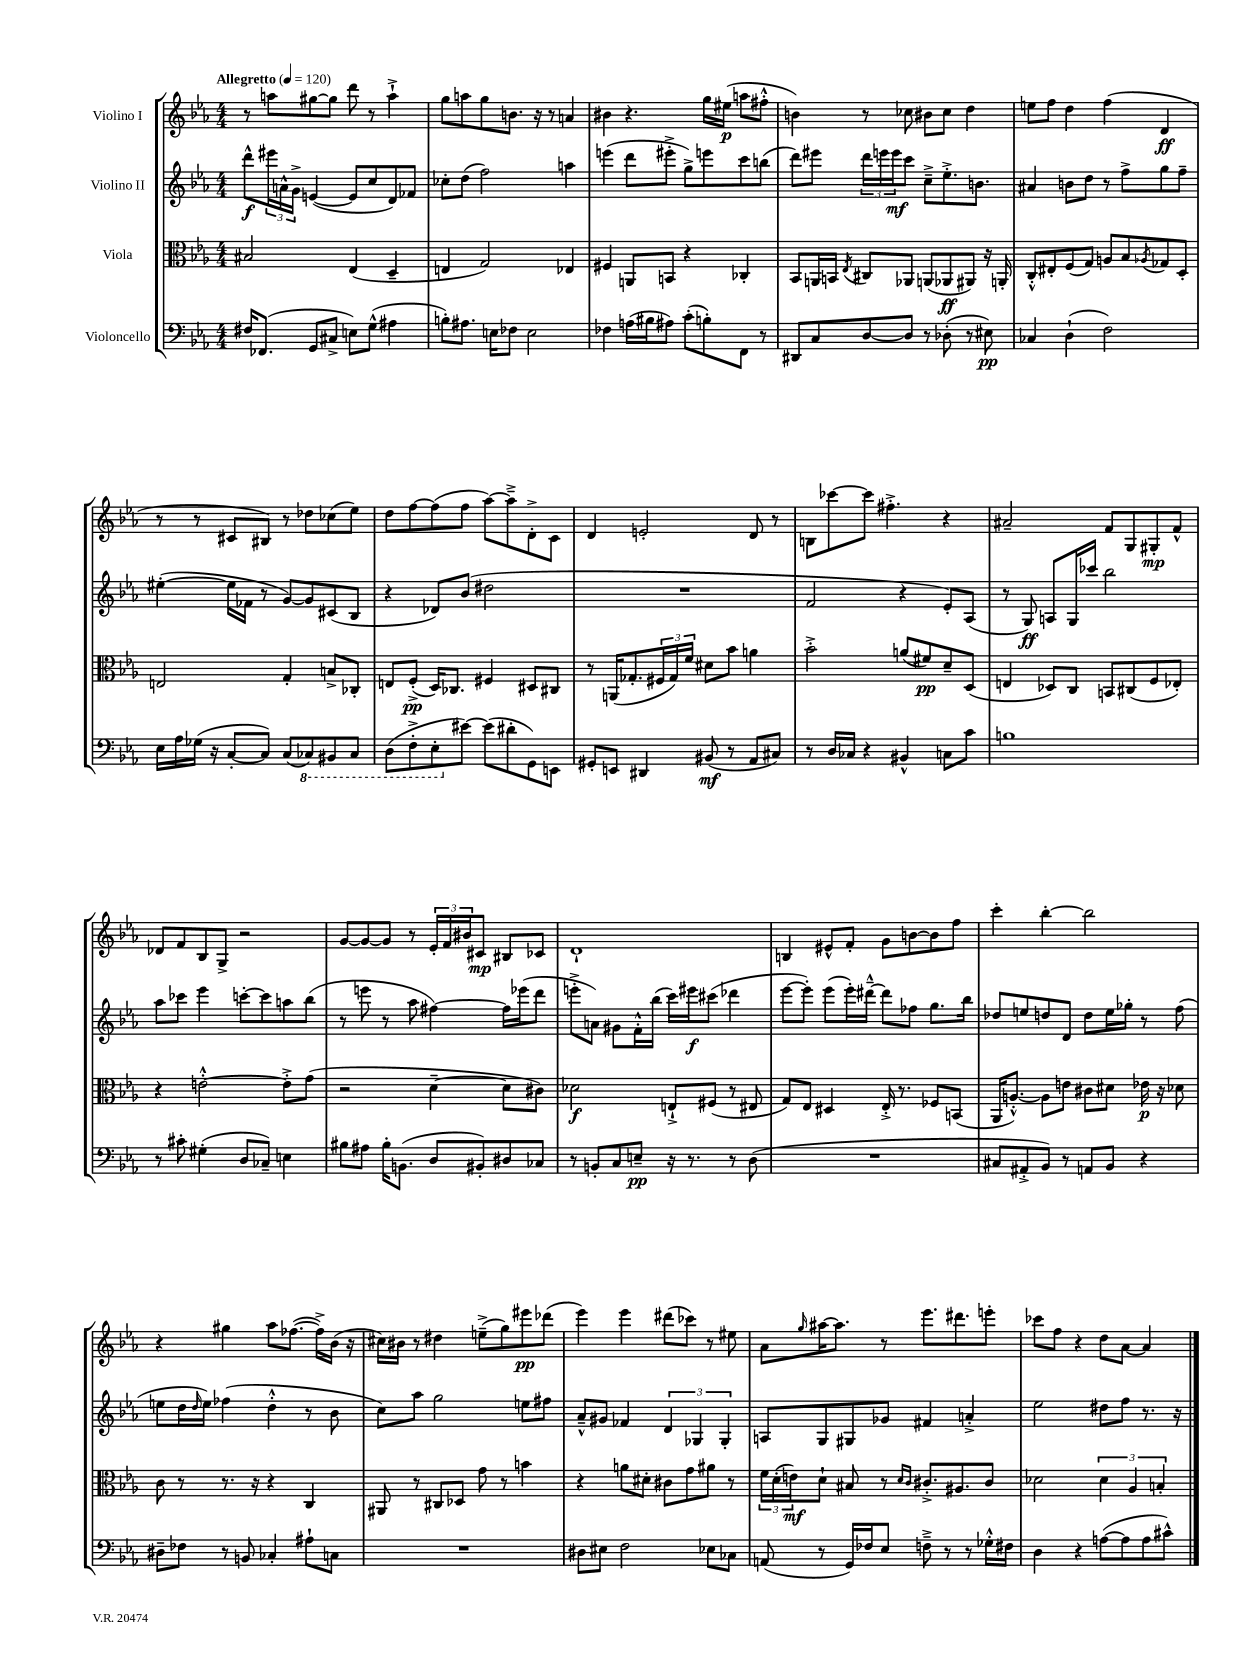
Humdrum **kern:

**kern	**dynam	**kern	**dynam	**kern	**dynam	**kern	**dynam
*part4	*part4	*part3	*part3	*part2	*part2	*part1	*part1
*staff4	*staff4	*staff3	*staff3	*staff2	*staff2	*staff1	*staff1
*I"Violoncello	*	*I"Viola	*	*I"Violino II	*	*I"Violino I	*
*clefF4	*	*clefC3	*	*clefG2	*	*clefG2	*
*k[b-e-a-]	*	*k[b-e-a-]	*	*k[b-e-a-]	*	*k[b-e-a-]	*
*M4/4	*	*M4/4	*	*M4/4	*	*M4/4	*
*MM120	*	*MM120	*	*MM120	*	*MM120	*
=1	=1	=1	=1	=1	=1	=1	=1
!	!	!	!	!	!	!LO:TX:a:B:t=Allegretto	!
16F#X/KL	.	2B#X/	.	8ddd^^\L	f	8r	.
(8.FF-X/J	.	.	.	.	.	.	.
.	.	.	.	24eee#X\L	.	8aan\L	.
.	.	.	.	24an^^\	.	.	.
.	.	.	.	24g^\JJ	.	.	.
8GG/L	.	.	.	([4en/	.	[8gg#X\	.
8C#X^/J	.	.	.	.	.	8gg#\J]	.
8En\L)	.	(4E-/	.	8e/L]	.	8ddd\	.
(8G^^\J	.	.	.	8cc/	.	8r	.
4A#X\	.	4D~/	.	8d/)	.	4aa`^\	.
.	.	.	.	8f-X/J	.	.	.
=2	=2	=2	=2	=2	=2	=2	=2
8Bn'\L)	.	4En/	.	8cc-X'\L	.	8gg\L	.
8.A#X\J	.	.	.	(8dd\J	.	8aan\	.
.	.	2G/)	.	2ff\)	.	8gg\	.
16En\KL	.	.	.	.	.	.	.
8F-X\J	.	.	.	.	.	8.bn\J	.
2E\	.	.	.	.	.	.	.
.	.	.	.	.	.	16r	.
.	.	.	.	.	.	8r	.
.	.	4E-X/	.	4aan\	.	4an/	.
=3	=3	=3	=3	=3	=3	=3	=3
4F-X\	.	4F#X/	.	(4eeen\	.	4b#X\	.
(16An\LL	.	8AAn/L	.	8ddd\L	.	4.r	.
16B#X\J	.	.	.	.	.	.	.
8A#X\J)	.	8BBn/J	.	8eee#X'^\J	.	.	.
(8c'\L	.	4r	.	8gg^\L)	.	.	.
8Bn'\)	.	.	.	8eeen\	.	16gg\LL	.
.	.	.	.	.	.	(16ee#X\JJ	p
8FF\J	.	4C-X'/	.	8ccc\	.	8aan\L	.
8r	.	.	.	(8bbn\J	.	8ff#X'^^\J	.
=4	=4	=4	=4	=4	=4	=4	=4
8DD#X/L	.	8BB-/L	.	8ddd\L)	.	4bn\)	.
8C/	.	16AAn/L	.	8eee#X\J	.	.	.
.	.	16BBn/JJ	.	.	.	.	.
.	.	8qE-/	.	.	.	.	.
[8D/	.	8C#X/L	.	24ddd\LL	.	8r	.
.	.	.	.	24eeen\	.	.	.
.	.	.	.	24eee\J	mf	.	.
8D/J]	.	8AA-X/J	.	8ccc\J	.	8cc-X\	.
8r	.	(8AAn/L	.	8cc~^\L	.	8b#X\L	.
(8D-X'\	.	8AA-X/	ff	8.ee-'^\	.	8cc-\J	.
8r	.	8AA#X/J)	.	.	.	4dd\	.
.	.	.	.	8.bn\J	.	.	.
8E#X\)	pp	16r	.	.	.	.	.
.	.	16AAn'/	.	.	.	.	.
=5	=5	=5	=5	=5	=5	=5	=5
4C-X/	.	8C'^^/L	.	4a#X/	.	8een\L	.
.	.	8E#X'/	.	.	.	8ff\J	.
(4D`\	.	(8F/	.	8bn\L	.	4dd\	.
.	.	8G/J)	.	8dd\J	.	.	.
2F\)	.	8An/L	.	8r	.	(4ff\	.
.	.	8B-/	.	8ff^\L	.	.	.
.	.	8qA-X/	.	.	.	.	.
.	.	8G-X/	.	8gg\	.	4d/	ff
.	.	8D'/J	.	8ff~\J	.	.	.
!!LO:LB:g=z
=6	=6	=6	=6	=6	=6	=6	=6
16E-\LL	.	2En/	.	([4ee#X'\	.	8r	.
16A-\	.	.	.	.	.	.	.
(16G-X\JJ	.	.	.	.	.	8r	.
16r	.	.	.	.	.	.	.
[8C'/L	.	.	.	16ee#\LL]	.	8c#X/L	.
.	.	.	.	16f-X\JJ	.	.	.
8C/J])	.	.	.	8r	.	8B#X/J)	.
(8C/L	.	4G'/	.	[8g/L)	.	8r	.
*8ba	*	*	*	*	*	*	*
8CC-X/)	.	.	.	8g/]	.	8dd-X\L	.
8BBB#X/	.	8Bn^/L	.	(8c#X/	.	(8cc-X\	.
8CC-/J	.	8C-X'/J	.	8B-/J	.	8ee-\J)	.
=7	=7	=7	=7	=7	=7	=7	=7
(8DD\L	.	8En/L	.	4r	.	8dd\L	.
8FF'^\	.	(8F'^/J	pp	.	.	[8ff\	.
8EE-'\	.	16D/KL)	.	8d-X/L)	.	(8ff\]	.
.	.	8.C-X/J	.	.	.	.	.
*X8ba	*	*	*	*	*	*	*
[8e#X\J)	.	.	.	(8b-/J	.	8ff\J	.
(8e#\L]	.	4F#X/	.	2dd#X\	.	[8aa-\L)	.
8d#X'\	.	.	.	.	.	8aa-~^\]	.
8GG\)	.	8D#X/L	.	.	.	8d'^\	.
8EEn\J	.	8C#X/J	.	.	.	8c\J	.
=8	=8	=8	=8	=8	=8	=8	=8
8GG#X'/L	.	8r	.	1r	.	4d/	.
8EEn/J	.	(16AAn/KL	.	.	.	.	.
.	.	8.G-X'/	.	.	.	.	.
4DD#X/	.	.	.	.	.	2en'/	.
.	.	24F#X/L	.	.	.	.	.
.	.	24G-/)	.	.	.	.	.
.	.	24f/JJ	.	.	.	.	.
(8BB#X/	mf	8d#X\L	.	.	.	.	.
8r	.	8b-\J	.	.	.	.	.
8AA-/L	.	4an\	.	.	.	8d/	.
8C#X/J)	.	.	.	.	.	8r	.
=9	=9	=9	=9	=9	=9	=9	=9
8r	.	2b-'^\	.	2f/	.	8Bn\L	.
16D/LL	.	.	.	.	.	[8ccc-X\	.
16C-X/JJ	.	.	.	.	.	.	.
4r	.	.	.	.	.	8ccc-\J]	.
.	.	.	.	.	.	4.ff#X'^\	.
4BB#X^^/	.	(8an/L	.	4r	.	.	.
.	.	8f#X/)	pp	.	.	.	.
8Cn\L	.	8d~/	.	8e-'/L)	.	4r	.
8c\J	.	(8D/J	.	(8A-/J	.	.	.
=10	=10	=10	=10	=10	=10	=10	=10
1Bn	.	4En/	.	8r	.	2a#X~/	.
.	.	.	.	8G/)	ff	.	.
.	.	8D-X/L)	.	8An/L	.	.	.
.	.	8C/J	.	16G/L	.	.	.
.	.	.	.	16ccc-X/JJ	.	.	.
.	.	8BBn/L	.	2bb-\	.	8f/L	.
.	.	(8C#X/	.	.	.	8G/	.
.	.	8F/	.	.	.	8G#X'/	mp
.	.	8E-X'/J)	.	.	.	8f^^/J	.
!!LO:LB:g=z
=11	=11	=11	=11	=11	=11	=11	=11
8r	.	4r	.	8aa-\L	.	8d-X/L	.
8c#X'\	.	.	.	8ccc-X\J	.	8f/	.
(4G#X'\	.	[2en'^^\	.	4eee-\	.	8B-/	.
.	.	.	.	.	.	8G^/J	.
8D/L	.	.	.	[8cccn'\L	.	2r	.
8C-X~/J)	.	.	.	8ccc\]	.	.	.
4En\	.	8e'^\L]	.	8aan\	.	.	.
.	.	(8g\J	.	(8bb-\J	.	.	.
=12	=12	=12	=12	=12	=12	=12	=12
8B#X\L	.	2r	.	8r	.	[8g/L	.
8A#X\J	.	.	.	8eeen\	.	8g/_	.
16B#'\KL	.	.	.	8r	.	8g/J]	.
(8.BBn\J	.	.	.	.	.	.	.
.	.	.	.	8aa-\	.	8r	.
8D/L	.	[4d~\	.	[4ff#X\)	.	24e-'/LL	.
.	.	.	.	.	.	24f/	.
.	.	.	.	.	.	24b#X/J	.
8BB#X'/)	.	.	.	.	.	8c#X/J	mp
8D#X/	.	8d\L]	.	16ff#\LL]	.	8B#X/L	.
.	.	.	.	(16eee-X\J	.	.	.
8C-X/J	.	8c#X\J)	.	8ddd\J	.	8c-X/J	.
=13	=13	=13	=13	=13	=13	=13	=13
8r	.	2d-X\	f	8eeen'^\L	.	1d`	.
8BBn'/L	.	.	.	8an\J)	.	.	.
8C/	.	.	.	8g#X\L	.	.	.
8En~/J	pp	.	.	16f'^^\L	.	.	.
.	.	.	.	(16bb-\JJ	.	.	.
16r	.	8En`^/L	.	16ccc\LL)	.	.	.
8.r	.	.	.	16eee#X\J	f	.	.
.	.	(8F#X/J	.	(8ccc#X\J	.	.	.
8r	.	8r	.	4ddd-X\	.	.	.
(8D\	.	8E#X/	.	.	.	.	.
=14	=14	=14	=14	=14	=14	=14	=14
1r	.	8G/L)	.	[8eee-\L	.	4Bn/	.
.	.	8E-/J	.	8eee-'\J])	.	.	.
.	.	4D#X/	.	(8eee-\L	.	8e#X^^/L	.
.	.	.	.	16eee-'\L)	.	8f'/J	.
.	.	.	.	[16ddd#X~^^\JJ	.	.	.
.	.	16E-'^/	.	8ddd#\L]	.	8g\L	.
.	.	8.r	.	.	.	.	.
.	.	.	.	8ff-X\J	.	[8bn\	.
.	.	8F-X/L	.	8.gg\L	.	8b\]	.
.	.	(8BBn/J	.	.	.	8ff\J	.
.	.	.	.	16bb-\Jk	.	.	.
=15	=15	=15	=15	=15	=15	=15	=15
8C#X/L	.	16AA-/KL	.	8dd-X/L	.	4ccc'\	.
.	.	[8.An'^^/J)	.	.	.	.	.
8AA#X'^/	.	.	.	8een/	.	.	.
8BB-/J)	.	8A\L]	.	8ddn/	.	[4bb-'\	.
8r	.	8en\J	.	8d/J	.	.	.
8AAn/L	.	8c#X\L	.	8dd\L	.	2bb-\]	.
8BB-/J	.	8d#X\J	.	16ee\L	.	.	.
.	.	.	.	16gg-X'\JJ	.	.	.
4r	.	16e-X\	p	8r	.	.	.
.	.	16r	.	.	.	.	.
.	.	8d-X\	.	(8ff\	.	.	.
!!LO:LB:g=z
=16	=16	=16	=16	=16	=16	=16	=16
8D#X~\L	.	8c\	.	8een\L	.	4r	.
8F-X\J	.	8r	.	16dd\L	.	.	.
.	.	.	.	16qqdd/	.	.	.
.	.	.	.	16ee\JJ)	.	.	.
8r	.	8.r	.	(4ff-X\	.	4gg#X\	.
8BBn/	.	.	.	.	.	.	.
.	.	16r	.	.	.	.	.
4C-X'/	.	4r	.	4dd'^^\	.	8aa-\L	.
.	.	.	.	.	.	([8.ff-X\J	.
8A#X`\L	.	4C/	.	8r	.	.	.
.	.	.	.	.	.	16ff-^\LL])	.
8Cn\J	.	.	.	8b-\	.	(16b-\JJ	.
.	.	.	.	.	.	16r	.
=17	=17	=17	=17	=17	=17	=17	=17
1r	.	8AA#X/	.	8cc\L)	.	16cc#X\LL)	.
.	.	.	.	.	.	16b#X\JJ	.
.	.	8r	.	8aa-\J	.	8r	.
.	.	8C#X/L	.	2gg\	.	4dd#X\	.
.	.	8D-X/J	.	.	.	.	.
.	.	8g\	.	.	.	(8een~^\L	.
.	.	8r	.	.	.	8gg\)	.
.	.	4bn\	.	8een\L	.	8eee#X\	pp
.	.	.	.	8ff#X\J	.	(8ddd-X\J	.
=18	=18	=18	=18	=18	=18	=18	=18
8D#X\L	.	4r	.	8a-~^^/L	.	4eee-\)	.
8E#X\J	.	.	.	8g#X/J	.	.	.
2F\	.	8an\L	.	4f-X/	.	4eee-\	.
.	.	8d#X'\J	.	.	.	.	.
.	.	8c#X\L	.	6d/	.	(8ddd#X\L	.
.	.	8g\	.	.	.	8ccc-X\J)	.
.	.	.	.	6G-X/	.	.	.
8E-X\L	.	8a#X\J	.	.	.	8r	.
.	.	.	.	6G-'/	.	.	.
8C-X\J	.	8r	.	.	.	8ee#X\	.
=19	=19	=19	=19	=19	=19	=19	=19
(8AAn/	.	24f\LL	.	8An/L	.	8a-\L	.
.	.	(24d'\	.	.	.	.	.
.	.	24en\J)	mf	.	.	.	.
.	.	.	.	.	.	16qqgg/	.
8r	.	8d`\J	.	8G/	.	[16aa#X\K	.
.	.	.	.	.	.	8.aa#\J]	.
16GG/LL)	.	8B#X/	.	8G#X/	.	.	.
16F-X/J	.	.	.	.	.	.	.
8E-/J	.	8r	.	8g-X/J	.	8r	.
.	.	16qqd/LL	.	.	.	.	.
.	.	16qqc/JJ	.	.	.	.	.
8Fn~^\	.	8.c#X'^/L	.	4f#X/	.	8.eee-\L	.
8r	.	.	.	.	.	.	.
.	.	8.A#X/	.	.	.	8.ddd#X\	.
8r	.	.	.	4an'^/	.	.	.
16G-X'^^\LL	.	8c#/J	.	.	.	8eeen'\J	.
16F#X\JJ	.	.	.	.	.	.	.
=20	=20	=20	=20	=20	=20	=20	=20
4D\	.	2d-X\	.	2ee-\	.	8ccc-X\L	.
.	.	.	.	.	.	8ff\J	.
4r	.	.	.	.	.	4r	.
([8An\L	.	6d-\	.	8dd#X\L	.	8dd\L	.
8A\]	.	.	.	8ff\J	.	[8a-\J	.
.	.	6A-/	.	.	.	.	.
8A\	.	.	.	8.r	.	4a-/]	.
.	.	6Bn'/	.	.	.	.	.
8c#X^^\J)	.	.	.	.	.	.	.
.	.	.	.	16r	.	.	.
==	==	==	==	==	==	==	==
*-	*-	*-	*-	*-	*-	*-	*-
